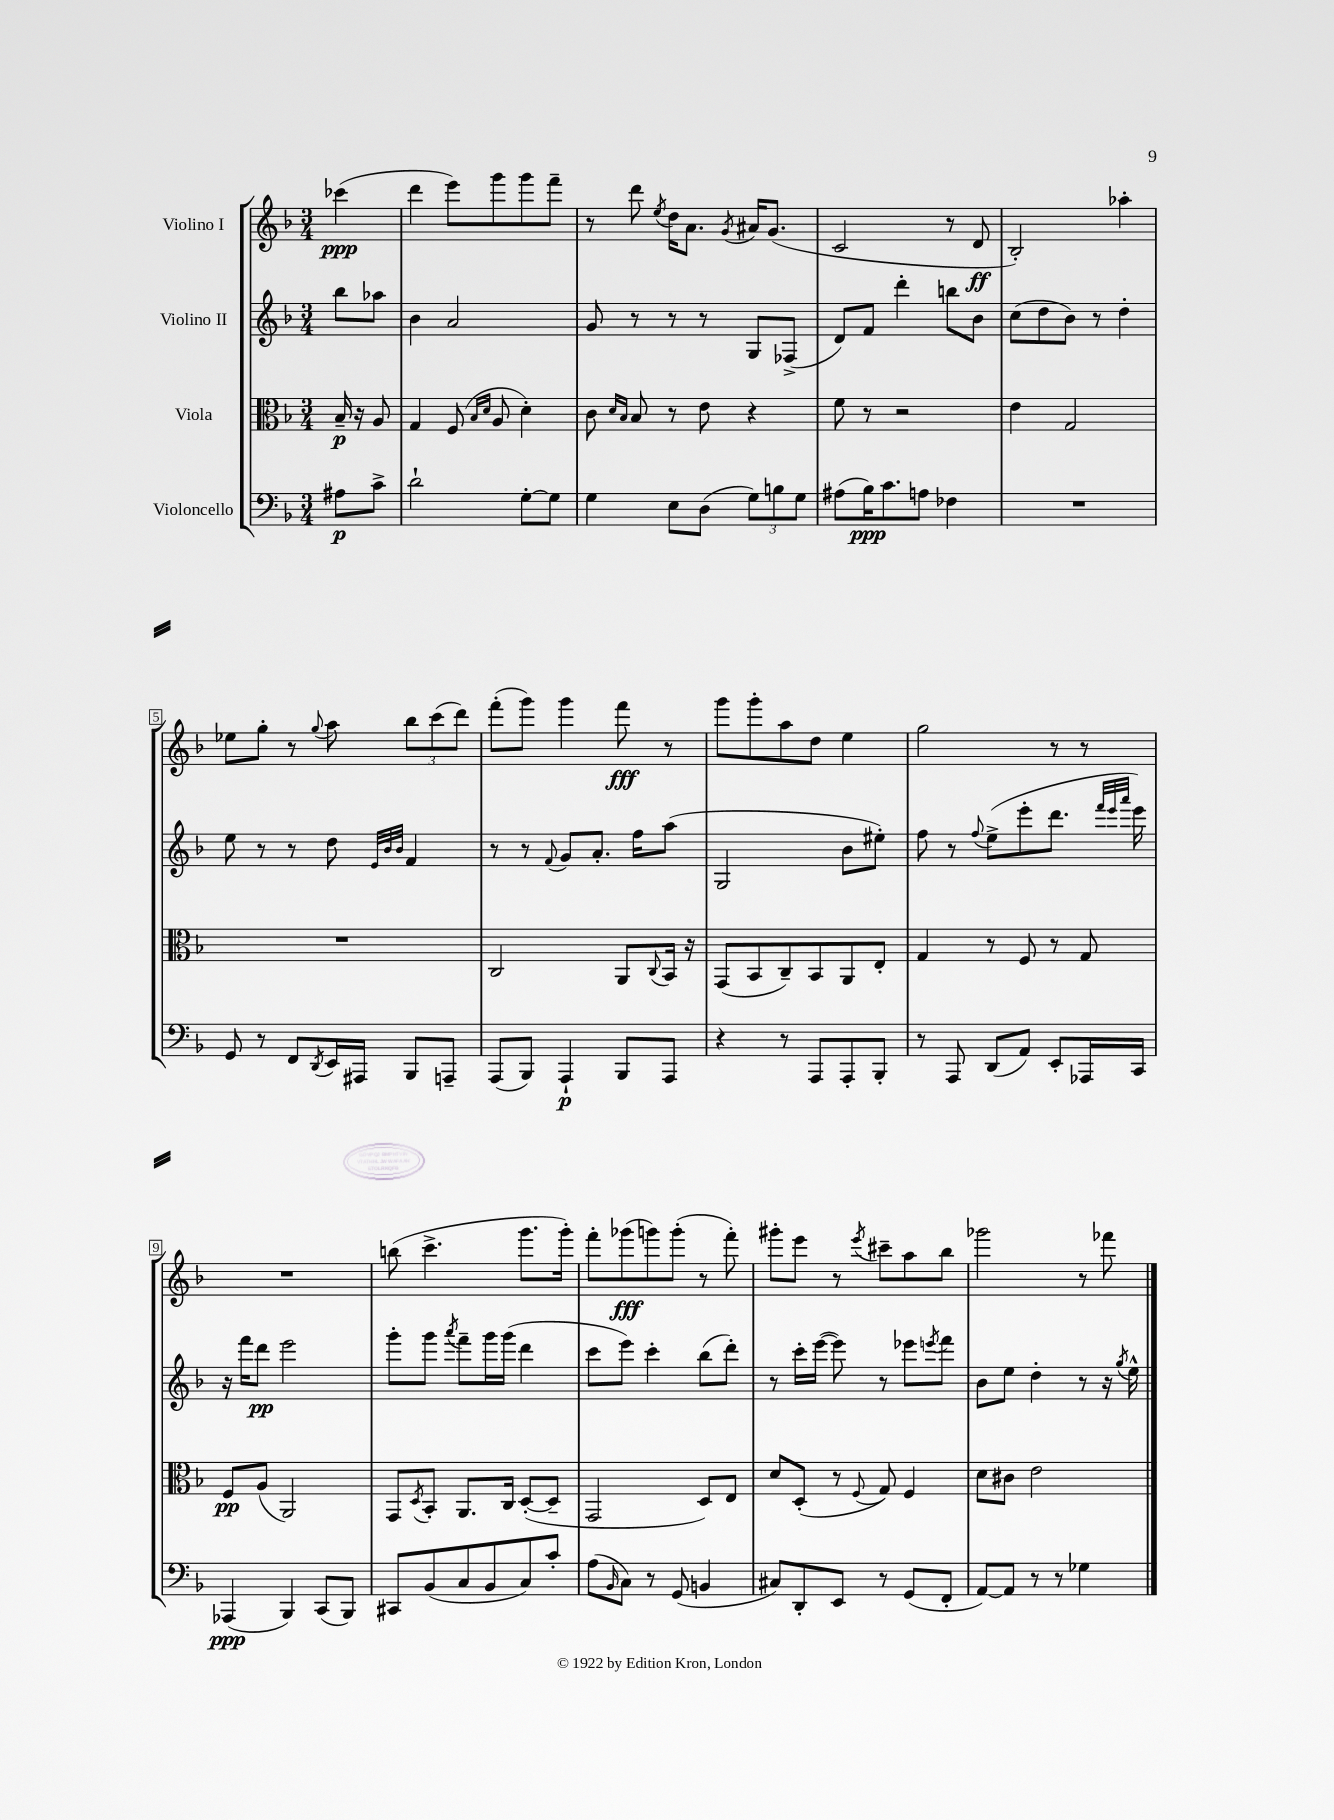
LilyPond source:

<<
\new StaffGroup <<
\new Staff = "s0" \with { instrumentName = "Violino I" } {
    \clef treble \key f \major \numericTimeSignature \time 3/4 \partial 4
    ces'''4\ppp( |
    d'''4 e'''8) g'''8 g'''8 f'''8-- |
    r8 d'''8 \acciaccatura { e''8 } d''16 a'8. \acciaccatura { g'8 } ais'16 g'8.( |
    c'2 r8 d'8\ff |
    bes2-.) aes''4-. |
    ees''8 g''8-. r8 \appoggiatura { g''8 } a''8 \tuplet 3/2 { bes''8 c'''8( d'''8) } |
    f'''8-.( g'''8) g'''4 f'''8\fff r8 |
    g'''8 g'''8-. a''8 d''8 e''4 |
    g''2 r8 r8 |
    R2. |
    b''8( c'''4.-> g'''8. g'''16-.) |
    f'''8-. ges'''8\fff( g'''8) g'''8-.( r8 f'''8-.) |
    gis'''8-. e'''8 r8 \acciaccatura { e'''8 } cis'''8-- a''8 bes''8 |
    ges'''2 r8 fes'''8 \bar "|." |
}
\new Staff = "s1" \with { instrumentName = "Violino II" } {
    \clef treble \key f \major \numericTimeSignature \time 3/4 \partial 4
    bes''8 aes''8 |
    bes'4 a'2 |
    g'8 r8 r8 r8 g8 fes8->( |
    d'8) f'8 d'''4-. b''8 bes'8 |
    c''8( d''8 bes'8) r8 d''4-. |
    e''8 r8 r8 d''8 \grace { e'32 bes'32 bes'32 } f'4 |
    r8 r8 \appoggiatura { f'8 } g'8 a'8.-. f''16 a''8( |
    g2 bes'8 eis''8-.) |
    f''8 r8 \appoggiatura { f''8 } e''8->( e'''8-. d'''8. \grace { f'''32 e'''32 a'''32 } e'''16) |
    r16 f'''16 d'''8\pp e'''2 |
    g'''8-. g'''8 \acciaccatura { a'''8 } f'''8-- g'''16 g'''16( d'''4 |
    c'''8 e'''8) c'''4-. bes''8( d'''8-.) |
    r8 c'''16-. e'''16~( e'''8) r8 ees'''8 \acciaccatura { e'''8 } f'''8 |
    bes'8 e''8 d''4-. r8 r16 \acciaccatura { g''8 } e''16-^ \bar "|." |
}
\new Staff = "s2" \with { instrumentName = "Viola" } {
    \clef alto \key f \major \numericTimeSignature \time 3/4 \partial 4
    bes16--\p r16 a8 |
    g4 f8( \grace { bes16 d'16 } a8 d'4-.) |
    c'8 \grace { d'16 bes16 } bes8 r8 e'8 r4 |
    f'8 r8 r2 |
    e'4 g2 |
    R2. |
    c2 a,8 \appoggiatura { c8 } bes,16 r16 |
    g,8( bes,8 c8--) bes,8 a,8 e8-. |
    g4 r8 f8 r8 g8 |
    f8\pp a8( a,2) |
    g,8 \acciaccatura { d8 } bes,8-. a,8. c16 d8~-.( d8-- |
    g,2 d8) e8 |
    d'8 d8-.( r8 \appoggiatura { f8 } g8) f4 |
    d'8 cis'8 e'2 \bar "|." |
}
\new Staff = "s3" \with { instrumentName = "Violoncello" } {
    \clef bass \key f \major \numericTimeSignature \time 3/4 \partial 4
    ais8\p c'8-> |
    d'2-! g8~-. g8 |
    g4 e8 d8( \tuplet 3/2 { g8) b8 g8 } |
    ais8( bes16\ppp) c'8. a8 fes4 |
    R2. |
    g,8 r8 f,8 \acciaccatura { d,8 } e,16 ais,,16 bes,,8 a,,8-- |
    a,,8( bes,,8) a,,4-!\p bes,,8 a,,8 |
    r4 r8 a,,8 a,,8-. bes,,8-. |
    r8 a,,8 d,8( a,8) e,8-. aes,,16 c,16 |
    aes,,4\ppp( bes,,4) c,8( bes,,8) |
    cis,8 bes,8( c8 bes,8 c8) c'8-. |
    a8( \grace { bes,16 } c8) r8 g,8( b,4 |
    cis8) d,8-. e,8 r8 g,8( f,8-. |
    a,8~) a,8 r8 r8 ges4 \bar "|." |
}
>>
>>
\layout { \context { \Score \override BarNumber.stencil = #(make-stencil-boxer 0.1 0.3 ly:text-interface::print) } }
